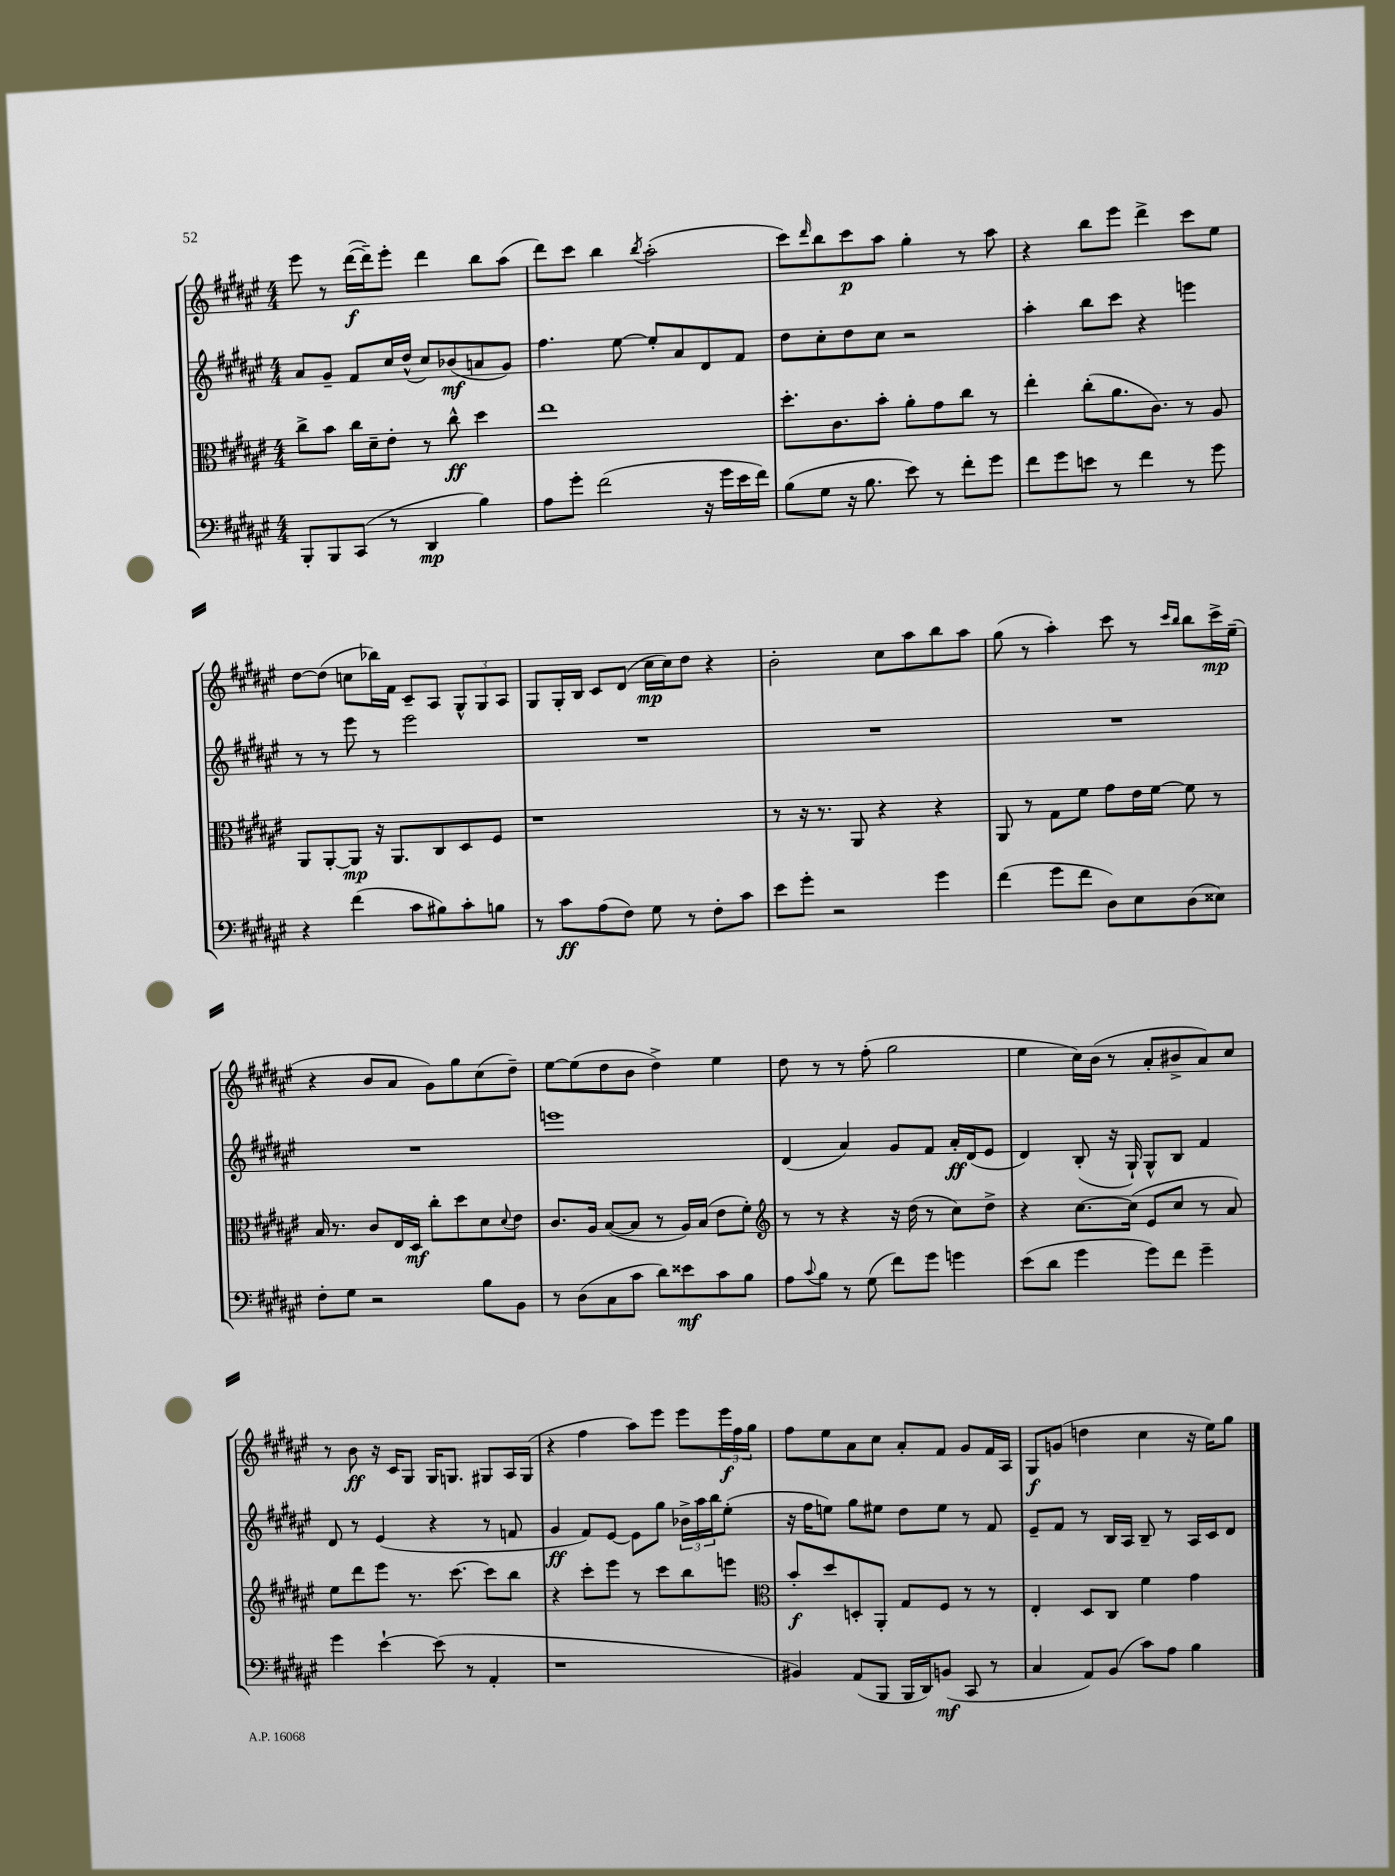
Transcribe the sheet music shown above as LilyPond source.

<<
\new StaffGroup <<
\new Staff = "s0" {
    \clef treble \key fis \major \numericTimeSignature \time 4/4
    eis'''8 r8 dis'''16~\f( dis'''16--) eis'''8-. dis'''4 b''8 ais''8( |
    dis'''8) cis'''8 b''4 \acciaccatura { b''8 } ais''2-.( |
    cis'''8) \grace { dis'''16 } b''8 cis'''8\p ais''8 gis''4-. r8 ais''8 |
    r4 b''8 eis'''8 dis'''4-> cis'''8 eis''8 |
    dis''8~ dis''8( c''8 bes''16) fis'16 cis'8-- ais8 \tuplet 3/2 { gis8-^ gis8 ais8 } |
    gis8 gis16-. b16 cis'8 dis'8( cis''16\mp cis''16) dis''8 r4 |
    b'2-. cis''8 ais''8 b''8 ais''8 |
    gis''8( r8 ais''4-.) cis'''8 r8 \grace { cis'''16 b''16 } b''8 cis'''16->\mp eis''16--( |
    r4 b'8 ais'8 gis'8) gis''8 cis''8( dis''8--) |
    eis''8~ eis''8( dis''8 b'8 dis''4->) eis''4 |
    dis''8 r8 r8 fis''8-.( gis''2 |
    eis''4 cis''16) b'16( r8 ais'8-. bis'8-> ais'8) cis''8 |
    r8 b'8\ff r16 cis'16 gis8 gis16 g8. gis8 ais16 gis16( |
    r4 fis''4 ais''8) eis'''8 eis'''8 \tuplet 3/2 { eis'''16\f fis''16 gis''16 } |
    fis''8 eis''8 ais'8 cis''8 ais'8-. fis'8 gis'8 fis'16 ais16 |
    gis8\f g'8( d''4 cis''4 r16 eis''16) gis''8 \bar "|." |
}
\new Staff = "s1" {
    \clef treble \key fis \major \numericTimeSignature \time 4/4
    ais'8 gis'8-- fis'8 cis''16 dis''16-^( cis''8) bes'8\mf( a'8 gis'8) |
    fis''4. eis''8~ eis''8-. ais'8 dis'8 fis'8 |
    dis''8 cis''8-. dis''8 cis''8 r2 |
    ais''4-. b''8 cis'''8 r4 e'''4 |
    r8 r8 eis'''8 r8 eis'''2 |
    R1 |
    R1 |
    R1 |
    R1 |
    e'''1 |
    dis'4( ais'4) gis'8 fis'8 ais'16-.\ff dis'16( eis'8 |
    dis'4) b8-.( r16 gis16-!) gis8-^ b8 fis'4 |
    dis'8 r8 eis'4( r4 r8 f'8 |
    gis'4\ff fis'8) eis'8~ eis'8 gis''8 \tuplet 3/2 { bes'16-> ais''16 b''16 } eis''8-.( |
    r16 fis''16 e''8) gis''8 eis''8 dis''8 eis''8 r8 fis'8 |
    eis'8-- fis'8 r8 b16 ais16 b8-- r8 ais16 cis'16 dis'8 \bar "|." |
}
\new Staff = "s2" {
    \clef alto \key fis \major \numericTimeSignature \time 4/4
    cis''8-> b'8 cis''16 dis'16-- eis'8-. r8 cis''8-^\ff dis''4 |
    eis''1 |
    dis''8.-. cis'8. b'8-. ais'8-. gis'8 cis''8 r8 |
    eis''4-. cis''8-.( ais'8. cis'8.) r8 ais8 |
    ais,8 ais,8~-. ais,8\mp r16 ais,8. cis8 dis8 fis8 |
    r1 |
    r8 r16 r8. ais,8 r4 r4 |
    ais,8 r8 gis8 fis'8 gis'8 eis'16 fis'16~ fis'8 r8 |
    b16 r8. cis'8 eis16 dis16\mf cis''8-. dis''8 dis'8 \appoggiatura { dis'8 } eis'8 |
    cis'8. ais16 b8~( b8 r8 ais16) b16( eis'8 fis'8-.) |
    \clef treble r8 r8 r4 r16 dis''16( r8 cis''8) dis''8-> |
    r4 cis''8.~ cis''16( eis'8 cis''8 r8 ais'8) |
    eis''8 dis'''8 eis'''8 r8. cis'''8.~ cis'''8 b''8 |
    r4 cis'''8-. eis'''8 r8 cis'''8 b''8 e'''8 |
    \clef alto b'8-.\f dis''8 d8-. ais,8-. gis8 fis8 r8 r8 |
    eis4-. dis8 cis8 fis'4 gis'4 \bar "|." |
}
\new Staff = "s3" {
    \clef bass \key fis \major \numericTimeSignature \time 4/4
    b,,8-. b,,8 cis,8( r8 dis,4\mp b4) |
    ais8 gis'8-. fis'2( r16 gis'16 eis'16 fis'16) |
    b8( gis8 r16 b8. eis'8) r8 fis'8-. gis'8 |
    fis'8 gis'8 e'8 r8 fis'4 r8 gis'8 |
    r4 fis'4( cis'8 bis8) cis'8-. b8 |
    r8 cis'8\ff ais8( fis8) gis8 r8 fis8-. cis'8 |
    eis'8 gis'8-. r2 gis'4 |
    fis'4( gis'8 fis'8 dis8) eis8 dis8( eisis8) |
    fis8-. gis8 r2 b8 b,8 |
    r8 dis8( cis8 cis'8 dis'8) eisis'8\mf cis'8 b8 |
    ais8 \appoggiatura { cis'8 } b8 r8 gis8( fis'8) gis'8 g'4 |
    eis'8( dis'8 gis'4 gis'8) fis'8 gis'4-- |
    gis'4 eis'4~-! eis'8( r8 ais,4-. |
    r1 |
    bis,4) ais,8( b,,8 b,,16 dis,16) b,8\mf( cis,8 r8 |
    cis4 ais,8) b,8( cis'8) ais8 b4 \bar "|." |
}
>>
>>
\layout { \context { \Score \remove "Bar_number_engraver" } }
